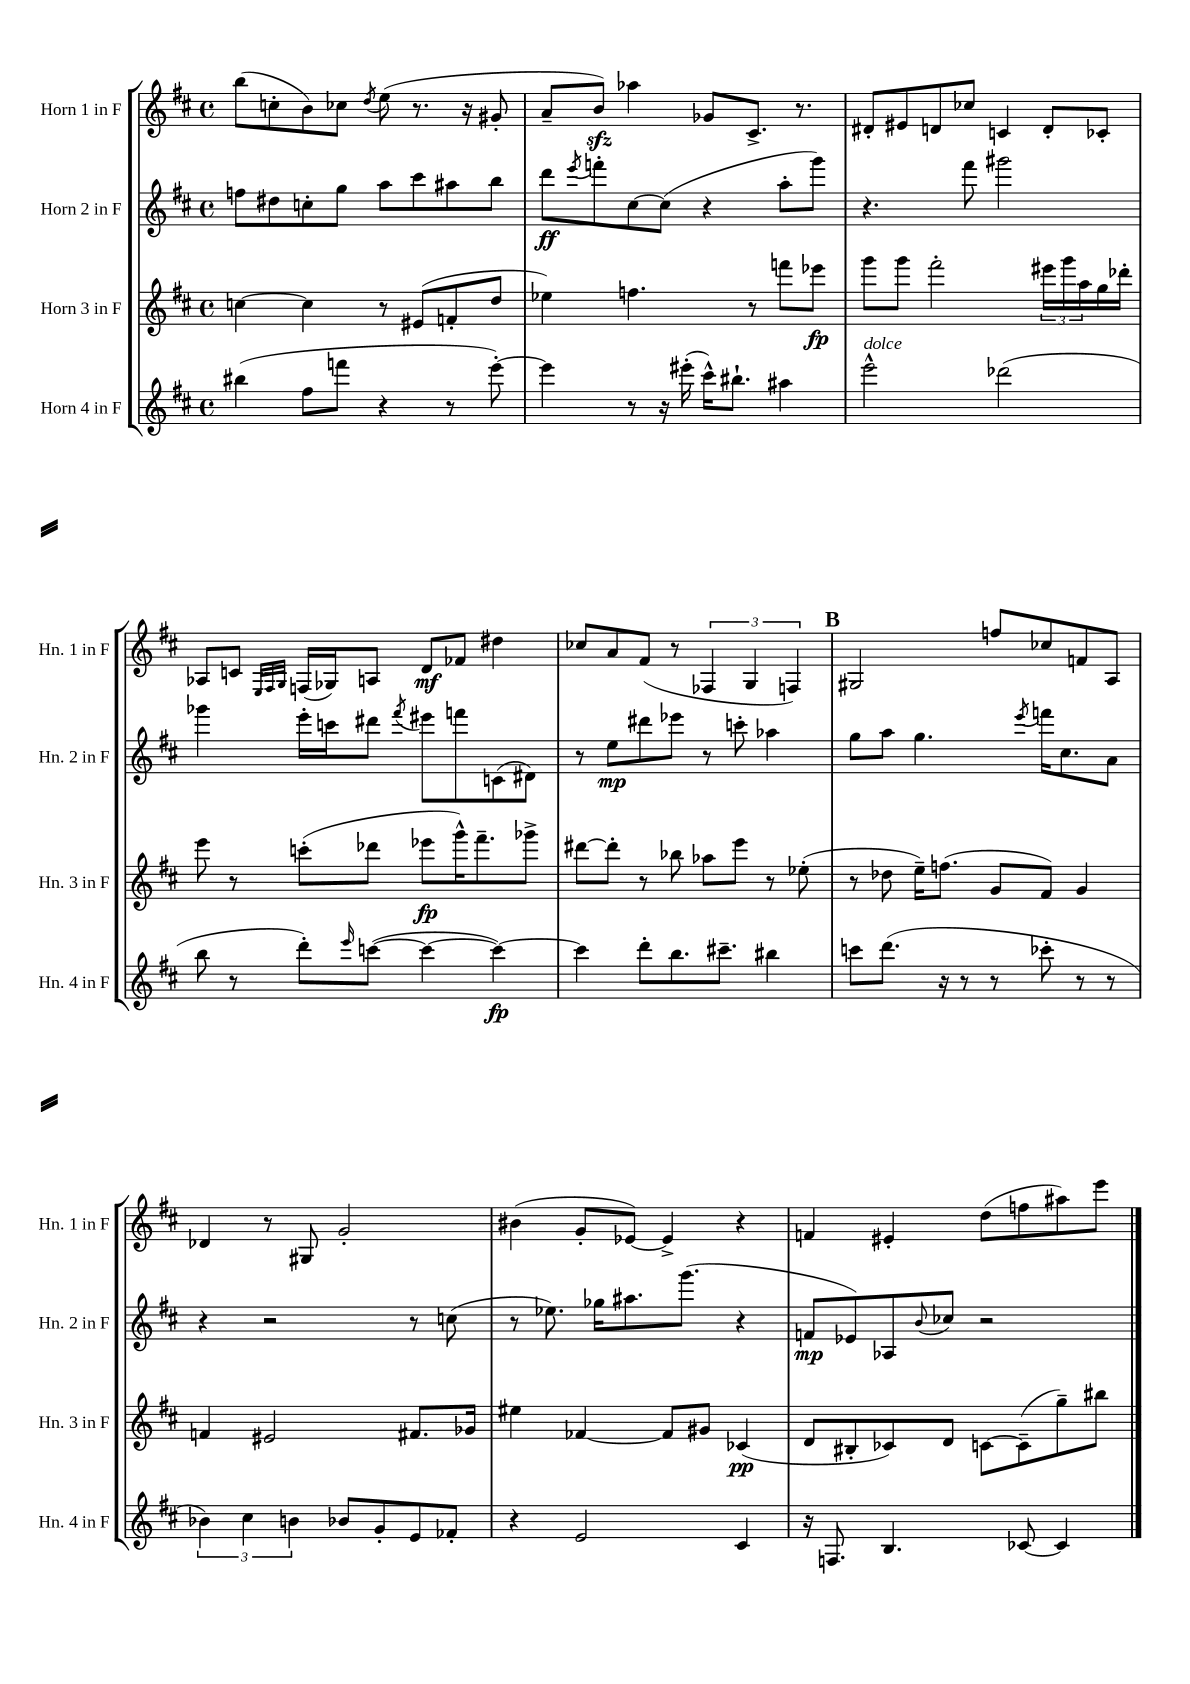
<<
\new StaffGroup <<
\new Staff = "s0" \with { instrumentName = "Horn 1 in F" shortInstrumentName = "Hn. 1 in F" } {
    \clef treble \key d \major \defaultTimeSignature \time 4/4
    b''8( c''8-. b'8) ces''8 \acciaccatura { d''8 } e''8( r8. r16 gis'8-. |
    a'8-- b'8\sfz) aes''4 ges'8 cis'8.-> r8. |
    dis'8-. eis'8 d'8 ces''8 c'4 d'8-. ces'8-. |
    aes8 c'8 \grace { e32 fis32 g32 } f16( ges16) a8 d'8\mf fes'8 dis''4 |
    ces''8 a'8 fis'8( r8 \tuplet 3/2 { fes4 g4 f4) } |
    \mark \markup { \bold "B" } gis2 f''8 ces''8 f'8 a8 |
    des'4 r8 gis8 g'2-. |
    bis'4( g'8-. ees'8~) ees'4-> r4 |
    f'4 eis'4-. d''8( f''8 ais''8) e'''8 \bar "|." |
}
\new Staff = "s1" \with { instrumentName = "Horn 2 in F" shortInstrumentName = "Hn. 2 in F" } {
    \clef treble \key d \major \defaultTimeSignature \time 4/4
    f''8 dis''8 c''8-. g''8 a''8 cis'''8 ais''8 b''8 |
    d'''8\ff \acciaccatura { e'''8 } f'''8-. cis''8~ cis''8( r4 a''8-. g'''8) |
    r4. fis'''8 gis'''2 |
    ges'''4 e'''16-. c'''16 dis'''8 \acciaccatura { fis'''8 } eis'''8 f'''8 c'8( dis'8) |
    r8 e''8\mp dis'''8 ees'''8 r8 c'''8-. aes''4 |
    \mark \markup { \bold "B" } g''8 a''8 g''4. \acciaccatura { e'''8 } f'''16 cis''8. a'8 |
    r4 r2 r8 c''8( |
    r8 ees''8.) ges''16 ais''8. g'''8.( r4 |
    f'8\mp ees'8) aes8 \appoggiatura { b'8 } ces''8 r2 \bar "|." |
}
\new Staff = "s2" \with { instrumentName = "Horn 3 in F" shortInstrumentName = "Hn. 3 in F" } {
    \clef treble \key d \major \defaultTimeSignature \time 4/4
    c''4~ c''4 r8 eis'8( f'8-. d''8 |
    ees''4) f''4. r8 f'''8 ees'''8\fp |
    g'''8 g'''8 fis'''2-. \tuplet 3/2 { eis'''16 g'''16 a''16 } g''16 des'''16-. |
    e'''8 r8 c'''8-.( des'''8 ees'''8\fp g'''16-^) fis'''8.-- ges'''8-> |
    dis'''8~ dis'''8-. r8 bes''8 aes''8 e'''8 r8 ees''8-.( |
    \mark \markup { \bold "B" } r8 des''8 e''16--) f''8.( g'8 fis'8) g'4 |
    f'4 eis'2 fis'8. ges'16 |
    eis''4 fes'4~ fes'8 gis'8 ces'4\pp( |
    d'8 bis8-. ces'8) d'8 c'8~ c'8--( g''8--) bis''8 \bar "|." |
}
\new Staff = "s3" \with { instrumentName = "Horn 4 in F" shortInstrumentName = "Hn. 4 in F" } {
    \clef treble \key d \major \defaultTimeSignature \time 4/4
    bis''4( fis''8 f'''8 r4 r8 e'''8~-.) |
    e'''4 r8 r16 eis'''16-.( cis'''16-^) bis''8.-! ais''4 |
    e'''2-^^\markup { \italic "dolce" } des'''2( |
    b''8 r8 d'''8-.) \grace { e'''16 } c'''8~( c'''4~ c'''4~\fp) |
    c'''4 d'''8-. b''8. cis'''8.-- bis''4 |
    \mark \markup { \bold "B" } c'''8 d'''8.( r16 r8 r8 ces'''8-. r8 r8 |
    \tuplet 3/2 { bes'4) cis''4 b'4 } bes'8 g'8-. e'8 fes'8-. |
    r4 e'2 cis'4 |
    r16 f8. b4. ces'8~ ces'4 \bar "|." |
}
>>
>>
\layout { \context { \Score \remove "Bar_number_engraver" } }
